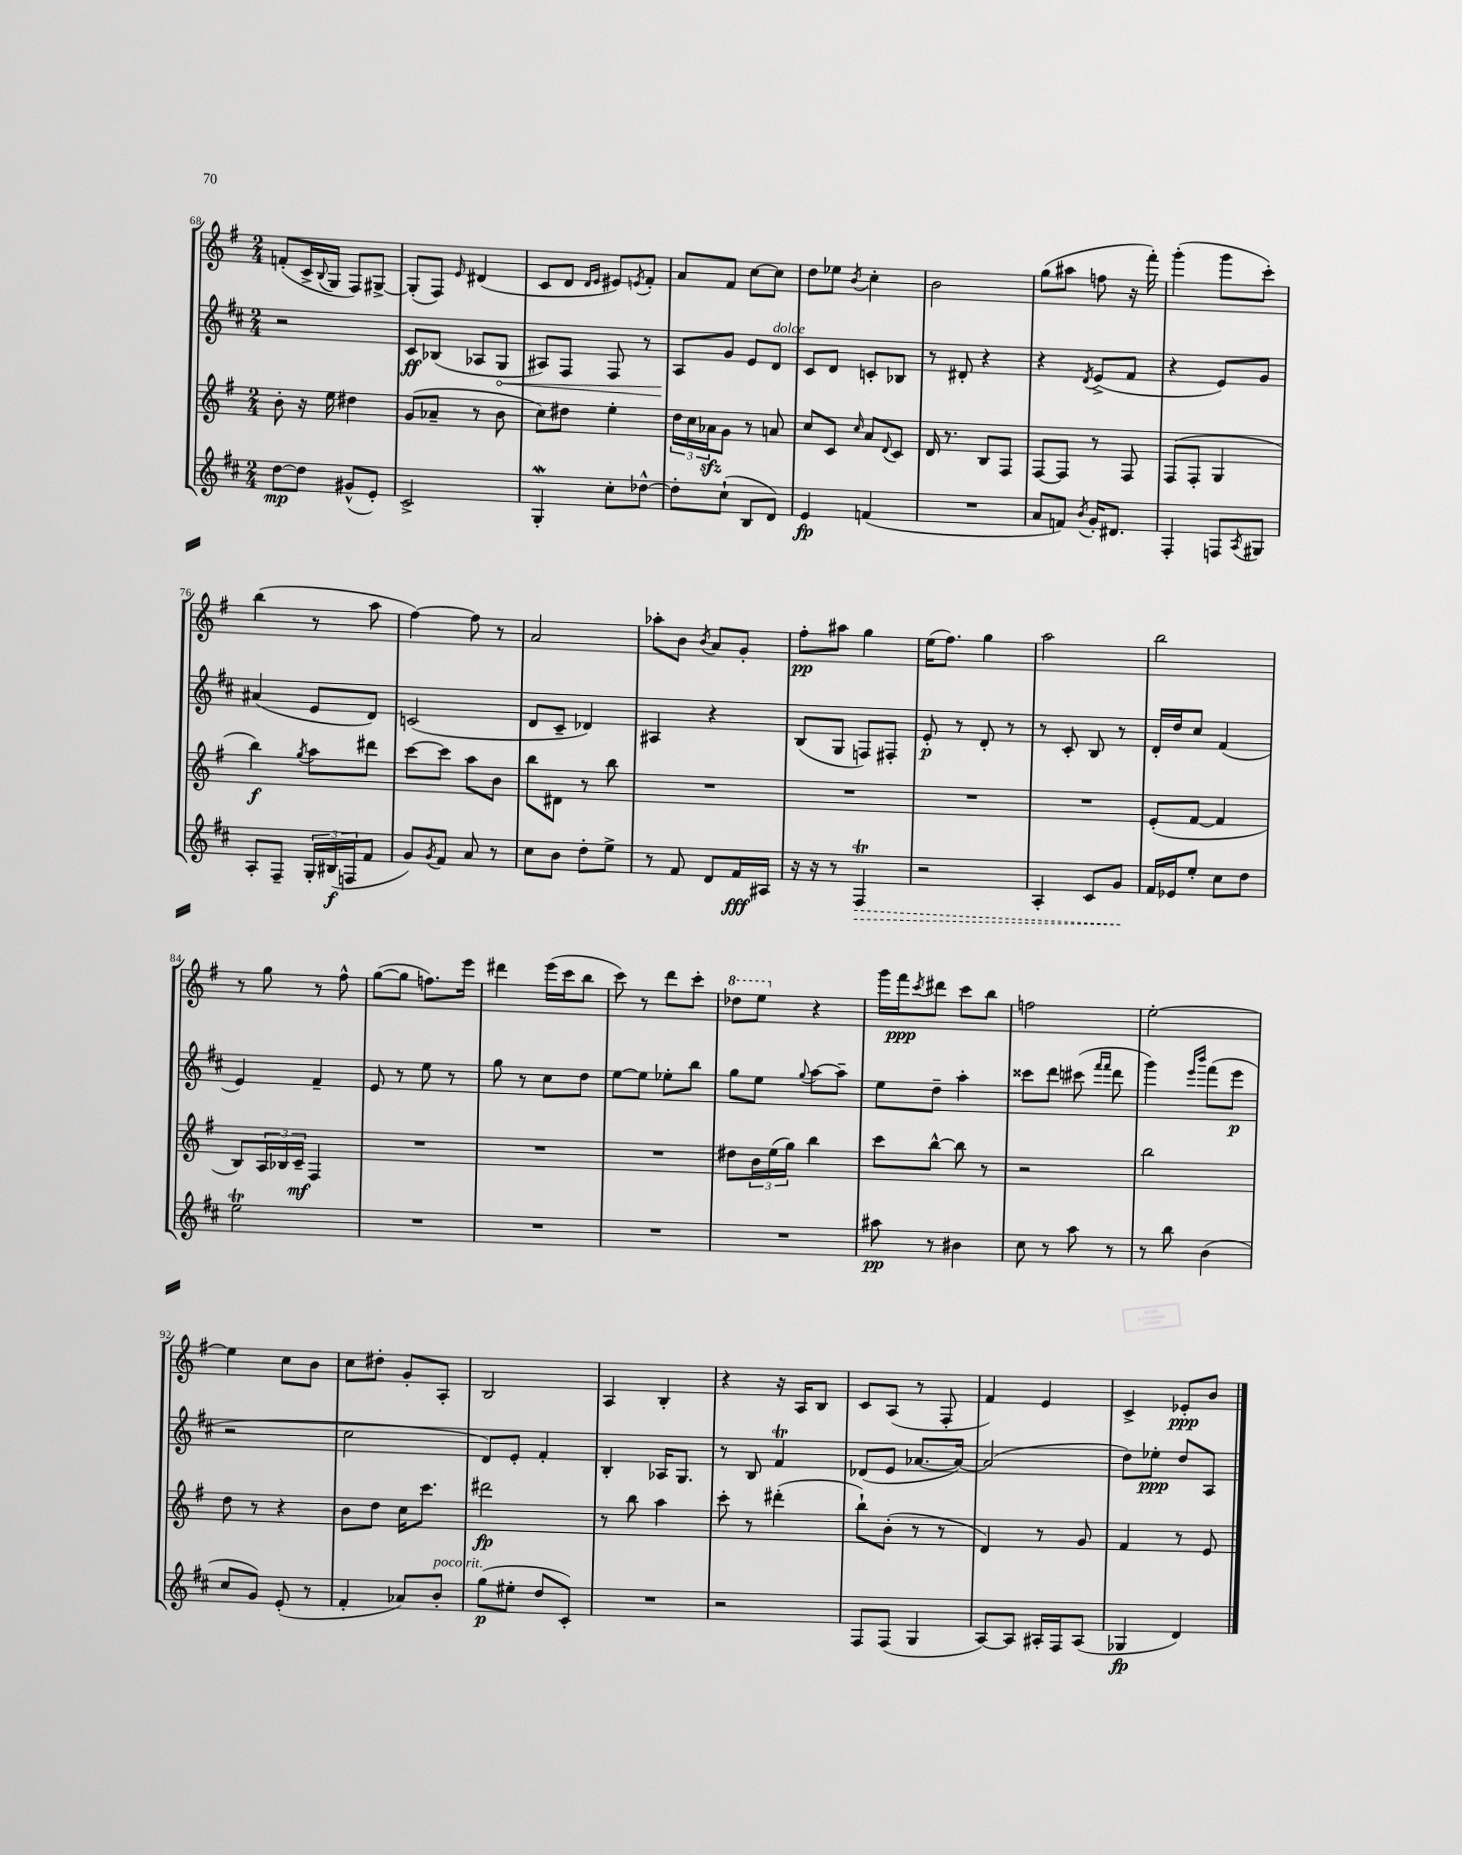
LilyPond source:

<<
\new StaffGroup <<
\new Staff = "s0" {
    \clef treble \key g \major \numericTimeSignature \time 2/4
    f'8-.( c'16-> \appoggiatura { b8 } g16 fis8) gis8~-> |
    gis8-.( fis8) \grace { e'16 } dis'4( |
    c'8 d'8 \grace { d'16 e'16 } eis'8) \acciaccatura { e'8 } fis'8-. |
    a'8 fis'8 c''8~ c''8 |
    d''8 ees''8 \acciaccatura { b'8 } c''4-. |
    b'2 |
    g''8( ais''8 f''8 r16 fis'''16-.) |
    g'''4-.( g'''8 c'''8-.) |
    b''4( r8 a''8 |
    fis''4~) fis''8 r8 |
    a'2 |
    aes''8-. b'8 \acciaccatura { b'8 } a'8 g'8-. |
    fis''8-.\pp ais''8 g''4 |
    e''16( fis''8.) g''4 |
    a''2 |
    b''2 |
    r8 g''8 r8 fis''8-^ |
    g''8~( g''8 f''8.) e'''16 |
    dis'''4 e'''16( c'''16 b''8 |
    c'''8) r8 d'''8 c'''8-. |
    \ottava #1 des'''8 e'''8 \ottava #0 r4 |
    g'''16 fis'''16\ppp \acciaccatura { c'''8 } dis'''8 c'''8 b''8 |
    f''2 |
    e''2~-. |
    e''4 c''8 b'8 |
    c''8 dis''8-. g'8-. a8-. |
    b2 |
    a4 b4-. |
    r4 r16 a16 b8 |
    c'8 a8( r8 fis8-. |
    fis'4) e'4 |
    c'4-> ees'8-.\ppp b'8 \bar "|." |
}
\new Staff = "s1" {
    \clef treble \key d \major \numericTimeSignature \time 2/4
    r2 |
    cis'8\ff bes8( aes8 \once \override Hairpin.circled-tip = ##t g8\< |
    ais8) fis8 fis8 r8 |
    a8\! g'8 e'8 d'8^\markup { \italic "dolce" } |
    cis'8 d'8 c'8-. bes8 |
    r8 dis'8-. r4 |
    r4 \acciaccatura { d'8 } e'8->( fis'8 |
    r4 e'8) g'8 |
    ais'4( e'8 d'8) |
    c'2( |
    d'8 cis'8-- des'4) |
    ais4 r4 |
    b8( g8 f8) fis8-. |
    e'8-.\p r8 d'8-. r8 |
    r8 cis'8-. b8 r8 |
    d'16-. d''16 cis''8 fis'4( |
    e'4) fis'4-- |
    e'8 r8 e''8 r8 |
    g''8 r8 cis''8 d''8 |
    e''8~ e''8 ees''8-. b''8 |
    g''8 e''8 \appoggiatura { g''8 } a''8~ a''8-- |
    e''8 d''8-- a''4-. |
    cisis'''8 d'''8 cis'''8( \grace { fis'''16 fis'''16 } d'''8 |
    g'''4) \grace { e'''16 b'''16 } fis'''8( e'''8\p |
    r2 |
    cis''2 |
    d'8) e'8-. fis'4-. |
    b4-. aes16 g8. |
    r8 b8 fis'4\trill |
    des'8( e'8 aes'8.~ aes'16~) |
    aes'2( |
    d''8) ees''8-.\ppp d''8 a8 \bar "|." |
}
\new Staff = "s2" {
    \clef treble \key g \major \numericTimeSignature \time 2/4
    b'8-. r16 e''16 dis''4 |
    g'8( aes'8-- r8 b'8 |
    c''8) dis''8 e''4-. |
    \tuplet 3/2 { d''16 c''16 aes'16\sfz } g'8 r8 a'8 |
    c''8 c'8 \grace { c''16 } a'8 \appoggiatura { d'8 } c'8 |
    d'16 r8. b8 fis8 |
    fis8~ fis8 r8 fis8 |
    fis8( fis8-. g4 |
    b''4\f) \acciaccatura { g''8 } a''8 dis'''8 |
    c'''8~ c'''8 a''8 b'8 |
    b''8 dis'8 r8 b''8 |
    R2 |
    R2 |
    R2 |
    R2 |
    e'8-.( fis'8~ fis'4 |
    b8) \tuplet 3/2 { a16 bes16 c'16--\mf } fis4 |
    R2 |
    R2 |
    R2 |
    dis''8 \tuplet 3/2 { b'16 e''16( g''16) } b''4 |
    c'''8 b''8~-^ b''8 r8 |
    r2 |
    b''2 |
    d''8 r8 r4 |
    b'8 d''8 c''16 c'''8. |
    dis'''2\fp |
    r8 b''8 a''4 |
    c'''8-. r8 dis'''4-.( |
    b''8-!) b'8-.( r8 r8 |
    d'4) r8 g'8 |
    fis'4 r8 e'8 \bar "|." |
}
\new Staff = "s3" {
    \clef treble \key d \major \numericTimeSignature \time 2/4
    d''8~\mp d''8 gis'8-^( e'8-.) |
    cis'2-> |
    g4-.\mordent cis''8-. des''8~-^ |
    des''8-. cis''8-!( b8 d'8) |
    e'4\fp f'4( |
    R2 |
    a'8 f'8) \acciaccatura { b'8 } g'16-. dis'8. |
    fis4-. f8 \acciaccatura { a8 } gis8 |
    a8-. fis8-- \tuplet 3/2 { g16-. bis16\f( f16 } fis'8 |
    g'8) \acciaccatura { g'8 } fis'8 a'8 r8 |
    cis''8 b'8 d''8-. e''8-> |
    r8 fis'8 d'8 fis'16\fff ais16 |
    r16 r16 r8 \once \override Hairpin.style = #'dashed-line fis4\trill\> |
    r2 |
    a4-. cis'8 g'8\! |
    fis'16 ees'16 e''8-. cis''8 d''8 |
    e''2\trill |
    R2 |
    R2 |
    R2 |
    R2 |
    ais''8\pp r8 bis'4 |
    cis''8 r8 a''8 r8 |
    r8 b''8 b'4( |
    cis''8 g'8) e'8-.( r8 |
    fis'4-. aes'8) b'8-.^\markup { \italic "poco rit." } |
    g''8\p( eis''8-. d''8 cis'8-.) |
    R2 |
    r2 |
    fis8 fis8( g4 |
    a8~) a8 ais16-. fis16 ais8( |
    ges4\fp d'4) \bar "|." |
}
>>
>>
\layout { \context { \Score currentBarNumber = #68 } }
